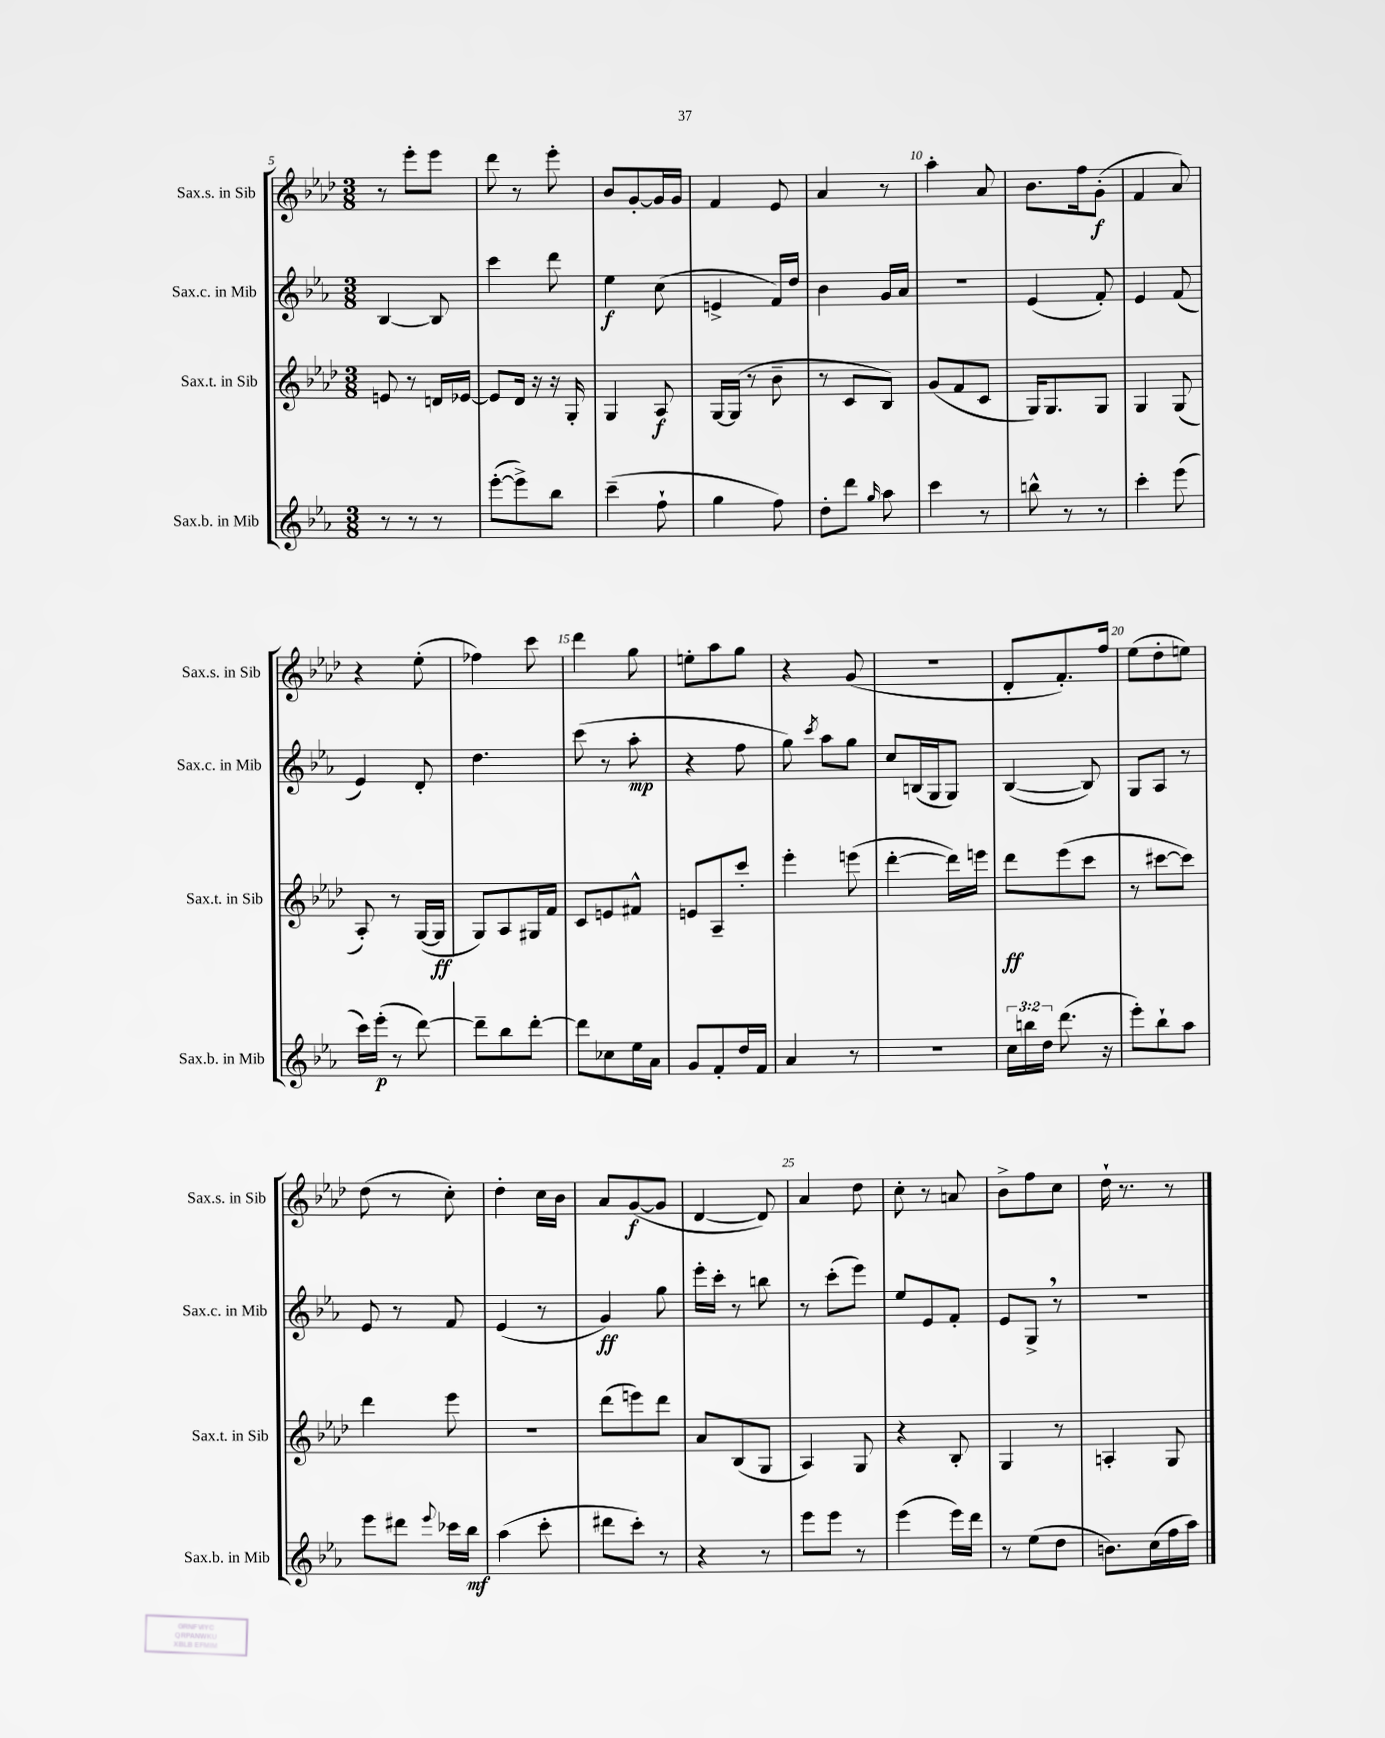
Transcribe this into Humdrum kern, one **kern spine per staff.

**kern	**kern	**kern	**kern
*staff4	*staff3	*staff2	*staff1
*clefG2	*clefG2	*clefG2	*clefG2
*k[b-e-a-]	*k[b-e-a-d-]	*k[b-e-a-]	*k[b-e-a-d-]
*M3/8	*M3/8	*M3/8	*M3/8
8r	8e	[4B-	8r
8r	8r	.	8eee-'
8r	16d	8B-]	8eee-
.	[16e-	.	.
=	=	=	=
([8eee-'	8e-]	4ccc	8ddd-
8eee-^])	16d-	.	8r
.	16r	.	.
8bb-	16r	8ddd	8eee-'
.	16G'	.	.
=	=	=	=
(4ccc~	4G	4ee-	8b-
.	.	.	[8g'
8ff`	8A-	(8cc	16g]
.	.	.	16g
=	=	=	=
4gg	[16G	4e^	4f
.	(16G]	.	.
.	8r	.	.
8ff)	8b-~	16f)	8e-
.	.	16dd	.
=	=	=	=
8dd'	8r	4b-	4a-
8ddd	8c	.	.
16qqgg	.	.	.
8aa-	8B-)	16g	8r
.	.	16a-	.
=	=	=	=
4ccc	(8g	4.r	4aa-'
.	8f	.	.
8r	8c	.	8a-
=	=	=	=
8bb^^	16G)	(4e-	8.b-
.	8.G	.	.
8r	.	.	.
.	.	.	16ff
8r	8G	8f')	(8g'
=	=	=	=
4ccc'	4G	4e-	4f
(8eee-	(8G	(8f	8a-)
=	=	=	=
16ccc)	8A-')	4e-)	4r
(16eee-'	.	.	.
8r	8r	.	.
[8ddd)	([16G	8d'	(8ee-'
.	16G]	.	.
=	=	=	=
8ddd~]	8G)	4.dd	4ff-)
8bb-	8A-	.	.
[8ddd'	16G#	.	8ccc
.	16f	.	.
=	=	=	=
8ddd]	8c	(8ccc	4ddd-
8cc-	8e	8r	.
16ee-	8f#^^	8aa-'	8gg
16a-	.	.	.
=	=	=	=
8g	8e	4r	8ee'
8f'	8A-~	.	8aa-
16dd	8ccc'	8ff	8gg
16f	.	.	.
=	=	=	=
4a-	4eee-'	8gg)	4r
.	.	8qccc	.
.	.	8aa-	.
8r	(8eee	8gg	(8g
=	=	=	=
4.r	[4ddd-'	8cc	4.r
.	.	(16B	.
.	.	16G	.
.	16ddd-])	8G)	.
.	16eee	.	.
=	=	=	=
24cc	8ddd-	([4B-	8d-'
24bb	.	.	.
24dd	.	.	.
(8.ddd	(8eee-	.	8.f')
.	8ccc	8B-])	.
16r	.	.	16ff
=	=	=	=
8eee-')	8r	8G	(8ee-
8bb-`	[8ccc#	8A-	8dd-'
8aa-	8ccc#])	8r	8ee)
=	=	=	=
8eee-	4ddd-	8e-	(8dd-
8ddd#	.	8r	8r
8qqeee-	.	.	.
16ccc-	8eee-	8f	8cc')
16bb-	.	.	.
=	=	=	=
(4aa-	4.r	(4e-	4dd-'
8ccc'	.	8r	16cc
.	.	.	16b-
=	=	=	=
8ddd#	(8ddd-	4g)	8a-
8ccc')	8eee)	.	([8g
8r	8ddd-	8gg	8g]
=	=	=	=
4r	8a-	16eee-'	[4d-
.	.	16ccc'	.
.	(8B-	8r	.
8r	8G	8bb	8d-])
=	=	=	=
8eee-	4A-)	8r	4a-
8eee-	.	(8ccc'	.
8r	8G	8eee-)	8dd-
=	=	=	=
(4eee-	4r	8ee-	8cc'
.	.	8e-	8r
16eee-)	8B-'	8f'	8a
16ddd	.	.	.
=	=	=	=
8r	4G	8e-	8b-^
(8ee-	.	8G^	8ff
8dd	8r	8r	8cc
=	=	=	=
8.b)	4A'	4.r	16dd-`
.	.	.	8.r
(16cc	.	.	.
16ff	8G	.	8r
16aa-)	.	.	.
==	==	==	==
*-	*-	*-	*-
